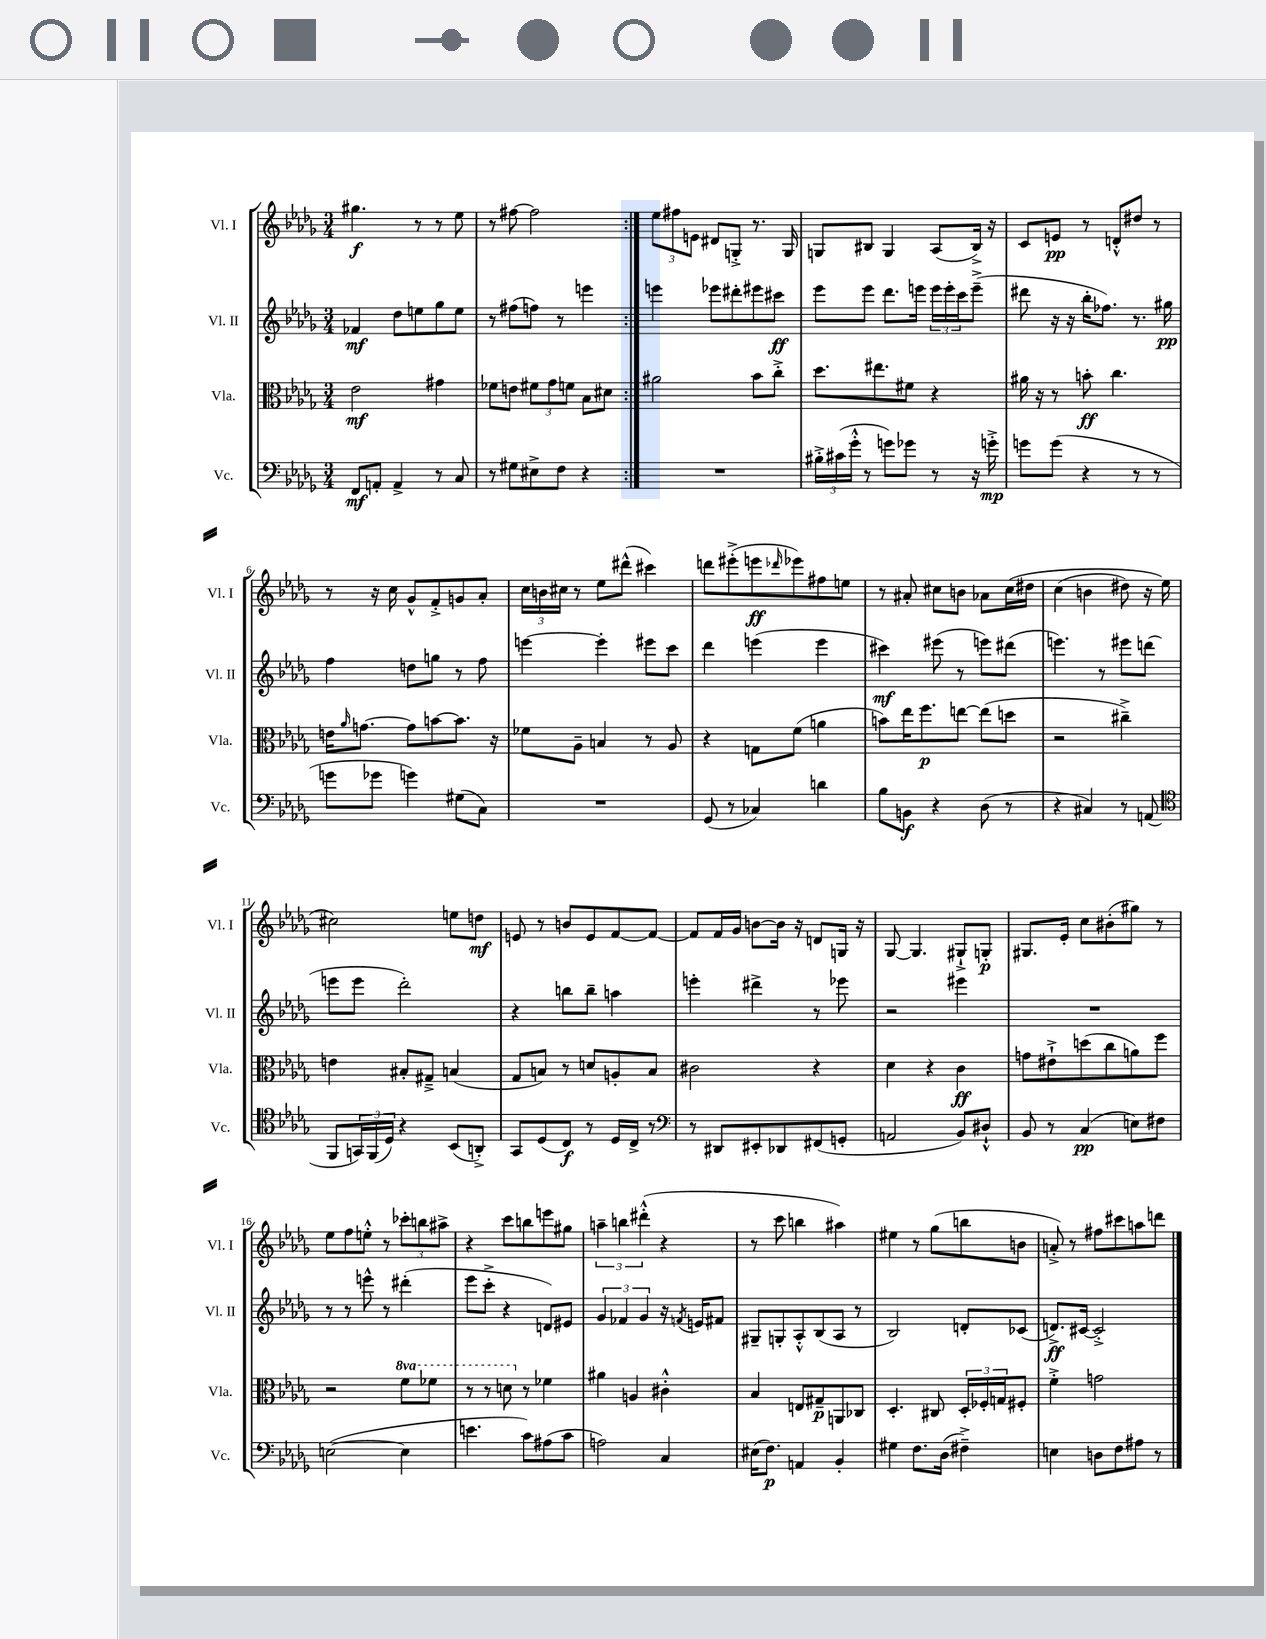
<<
\new StaffGroup <<
\new Staff = "s0" \with { instrumentName = "Vl. I" shortInstrumentName = "Vl. I" } {
    \clef treble \key des \major \numericTimeSignature \time 3/4
    \repeat volta 2 { gis''4.\f r8 r8 ees''8 |
    r8 fis''8~ fis''2 | }
    \tuplet 3/2 { ees''8 fis''8 e'8 } dis'8 g8-.-> r8. g16 |
    g8 bis8 g4 aes8( bis16->) r16 |
    c'8 e'8\pp r8 d'8-.-^ dis''8 r8 |
    r8 r16 c''16 ges'8-^ f'8-.-> g'8 aes'8-. |
    \tuplet 3/2 { c''16 b'16 cis''16 } r8 ees''8 dis'''8-^( cis'''4) |
    d'''8 eis'''8-.->( e'''8\ff \grace { des'''16 } ees'''8) fis''8 e''8 |
    r8 ais'8-. cis''8 b'8 aes'8 cis''16\( dis''16 |
    c''4( b'4 dis''8) r16 ees''16 |
    cis''2\) e''8 d''8\mf |
    e'8 r8 b'8 e'8 f'8~ f'8~ |
    f'8 f'16 ges'16 b'8~ b'16 r16 d'8 g16 r16 |
    ges8~ ges4. gis8-!-> g8-.\p |
    gis8. ees'16-. c''8 bis'8-.( gis''8) r8 |
    ees''8 f''8 e''8-.-^ r8 \tuplet 3/2 { ces'''8-. b''8 ais''8-> } |
    r4 c'''8 b''8 e'''8 gis''8 |
    \tuplet 3/2 { a''4-- b''4 dis'''4-.-^( } r4 |
    r8 c'''8 b''4 ais''4) |
    eis''4 r8 ges''8( b''8 b'8 |
    a'8-.->) r8 fis''8 cis'''8 a''8 d'''8 \bar "|." |
}
\new Staff = "s1" \with { instrumentName = "Vl. II" shortInstrumentName = "Vl. II" } {
    \clef treble \key des \major \numericTimeSignature \time 3/4
    \repeat volta 2 { fes'4\mf des''8 e''8 ges''8 e''8 |
    r8 fis''8( f''8) r8 e'''4 | }
    e'''4 ees'''8 dis'''8-. eis'''8 cis'''8\ff |
    ees'''8 ees'''8 des'''8. e'''16 \tuplet 3/2 { e'''16 e'''16-. c'''16 } e'''8--->( |
    dis'''8 r16 r16 bes''16-. fes''8.) r8. gis''16\pp |
    f''4 d''8 g''8 r8 f''8 |
    e'''4~ e'''4-. eis'''8 c'''8 |
    des'''4 e'''4( e'''4 |
    cis'''4\mf) eis'''8( r8 e'''8) dis'''8( |
    e'''4.) r8 eis'''8 d'''8( |
    e'''8 e'''8 des'''2-.) |
    r4 b''8 b''8-- a''4 |
    e'''4-. dis'''4-> r8 ees'''8 |
    r2 eis'''4 |
    R2. |
    r8 r8 e'''8-^ r8 dis'''4-.( |
    ees'''8 c'''8-.-> r4 d'8) eis'8 |
    \tuplet 3/2 { ges'4 fes'4 ges'4 } r16 \acciaccatura { f'8 } e'16 fis'8 |
    gis8-- g8-. aes8-.-^ bes8( aes8 r8 |
    bes2) d'8-. ces'8( |
    d'8.->\ff) cis'16~ cis'2-.-> \bar "|." |
}
\new Staff = "s2" \with { instrumentName = "Vla." shortInstrumentName = "Vla." } {
    \clef alto \key des \major \numericTimeSignature \time 3/4 \set Staff.ottavationMarkups = #ottavation-simple-ordinals
    \repeat volta 2 { ees'2\mf gis'4 |
    fes'8 e'8 \tuplet 3/2 { fis'8 ges'8 f'8 } bes8 dis'8 | }
    ais'2 bes'8 c''8-.-> |
    des''8. eis''8. fis'8 r4 |
    ais'16 r16 r8 b'8-.\ff c''4. |
    e'16 \grace { aes'16 } g'8.~ g'8 b'8~ b'8. r16 |
    fes'8 aes8-- b4 r8 aes8 |
    r4 g8 f'8( a'4 |
    b'8) ees''16 f''8.\p e''8~ e''8( d''8 |
    r2 cis''4--->) |
    e'4 bis8-. gis8---> b4( |
    ges8 b8) r8 d'8 a8-. b8 |
    cis'2 r4 |
    des'4 r4 c'4\ff |
    g'8 eis'8-!-> d''8( c''8 a'8) f''8 |
    r2 \ottava #1 f''8 fes''8 |
    r8 r8 d''8 \ottava #0 r8 fes'4 |
    ais'4 a4 cis'4-.-^ |
    bes4 e8 gis8--\p a,8 ces8 |
    des4.-. cis8 \tuplet 3/2 { des16-. fes16-. g16 } fis8-. |
    f'4-.-> g'2 \bar "|." |
}
\new Staff = "s3" \with { instrumentName = "Vc." shortInstrumentName = "Vc." } {
    \clef bass \key des \major \numericTimeSignature \time 3/4
    \repeat volta 2 { f,8\mf a,8-. a,4-> r8 c8 |
    r8 gis8 eis8-> f8 r4 | }
    R2. |
    \tuplet 3/2 { bis16-.-> cis'16( ges'16-.-^ } r8 g'8) ges'8 r8 r16 g'16-.->\mp |
    g'8 g'8( r4 r8 r8 |
    g'8 ges'8 g'4) gis8( c8) |
    R2. |
    ges,8( r8 ces4) d'4 |
    bes8 b,8\f r4 des8( r8 |
    r4 cis4) r8 a,8( |
    \clef tenor f,8 \tuplet 3/2 { g,16) f,16( des16) } r4 bes,8( a,8-.->) |
    ges,8 des8( c8\f) r8 des16 c16-> r8 |
    \clef bass r8 dis,8 eis,8-. des,8 fis,8( g,8-. |
    a,2 bes,8) dis8-!-^ |
    bes,8 r8 c4\pp( e8) fis8 |
    e2~( e4 |
    e'4. c'8) ais8( c'8 |
    a2) c4 |
    eis16( f8.\p) a,4 bes,4-. |
    gis4 f8. des16( fis4--->) |
    e4 d8 f8 ais8 r8 \bar "|." |
}
>>
>>
